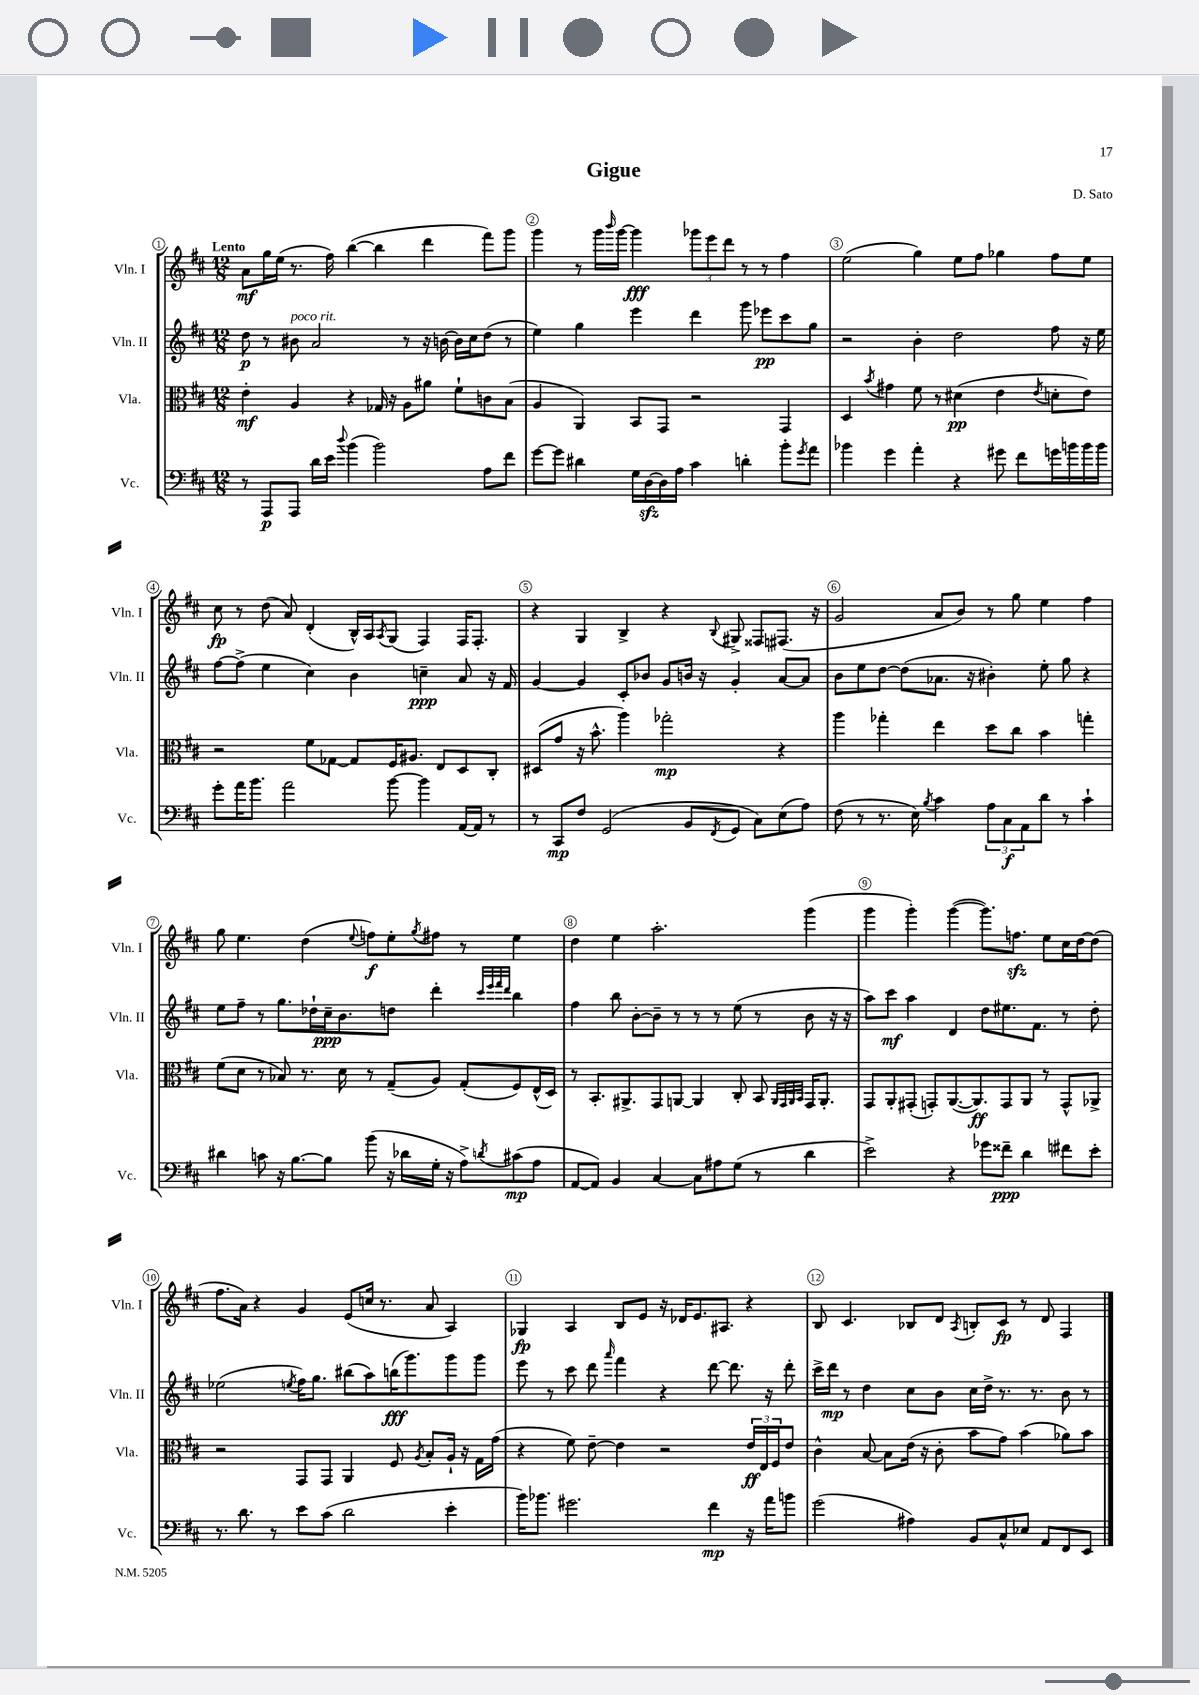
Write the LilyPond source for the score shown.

\header { title = "Gigue" composer = "D. Sato" }
<<
\new StaffGroup <<
\new Staff = "s0" \with { instrumentName = "Vln. I" shortInstrumentName = "Vln. I" } {
    \clef treble \key d \major \numericTimeSignature \time 12/8 \tempo "Lento"
    a'8\mf g''16 e''16( r8. fis''16) b''4~( b''4 d'''4 fis'''8) g'''8 |
    g'''4 r8 g'''16 \grace { b'''16 } g'''16~ g'''4\fff \tuplet 3/2 { ges'''8 e'''8 d'''8 } r8 r8 fis''4 |
    e''2( g''4) e''8 fis''8 ges''4 fis''8 e''8 |
    cis''8\fp r8 d''8( a'8) d'4-.( b16-^) a16 \acciaccatura { a8 } g8( fis4) fis16 fis8.-. |
    r4 g4 b4-> r4 \appoggiatura { b8 } gis8-> fisis8 fis8.( r16 |
    g'2 a'8 b'8) r8 g''8 e''4 fis''4 |
    g''8 e''4. d''4( \appoggiatura { e''8 } f''8\f) e''8-. \acciaccatura { g''8 } fis''8 r8 e''4 |
    d''4 e''4 a''2.-. g'''4( |
    g'''4 g'''4-.) g'''4~( g'''8.) f''8.\sfz e''8 cis''16 d''16~ d''8( |
    fis''8. a'16) r4 g'4 e'8( c''16 r8. a'8 a4) |
    ges4\fp a4 b8 e'8 r16 des'16 e'8. ais8. r4 |
    b8 cis'4. bes8 d'8 \acciaccatura { a8 } b8-. cis'8\fp r8 d'8 fis4 \bar "|." |
}
\new Staff = "s1" \with { instrumentName = "Vln. II" shortInstrumentName = "Vln. II" } {
    \clef treble \key d \major \numericTimeSignature \time 12/8
    d''8\p r8 bis'8^\markup { \italic "poco rit." } a'2 r8 r16 b'16~ b'16 cis''16 d''8( r8 |
    e''4) g''4 e'''4 d'''4 g'''8 ees'''8\pp cis'''8 g''8 |
    r2 b'4-. d''2 fis''8 r16 e''16 |
    fis''8~ fis''8->( e''4 cis''4) b'4 c''4--\ppp a'8 r16 fis'16 |
    g'4~ g'4 cis'8-. bes'8 g'8 b'16 r16 g'4-. a'8~ a'8 |
    b'8 e''8 d''8~ d''8( aes'8. r16 bis'4-.) e''8-. g''8 r4 |
    e''8 fis''8-- r8 g''8. des''16-! cis''16--\ppp b'8. d''8 d'''4-. \grace { cis'''32 e'''32 fis'''32 d'''32 } b''4 |
    fis''4 b''8 b'8~-. b'8-- r8 r8 r8 e''8( r8 b'8 r16 r16 |
    a''8) cis'''8\mf a''4 d'4 d''8 eis''8. fis'8. r8 d''8-. |
    ees''2( \acciaccatura { e''8 } fis''16) g''8. bis''8( a''8) b''16\fff( g'''8.) g'''8 g'''8 |
    e'''8 r8 cis'''8 d'''8 \grace { a'''16 } fis'''4 r4 d'''8~ d'''8. r16 d'''8-. |
    cis'''16-> d'''16\mp r8 d''4 cis''8 b'8 cis''16 d''16-> r8. r8. b'8 r8 \bar "|." |
}
\new Staff = "s2" \with { instrumentName = "Vla." shortInstrumentName = "Vla." } {
    \clef alto \key d \major \numericTimeSignature \time 12/8
    e'4-.\mf a4 r4 ges16 r16 a8 ais'8 fis'8-! c'8 b8( |
    a4 a,4) b,8 g,8 r2 g,4 |
    d4 \acciaccatura { b'8 } gis'4 fis'8 r8 dis'4\pp( e'4 \acciaccatura { e'8 } d'8-. e'8) |
    r2 fis'8 ges8~ ges8 fis16 ais8. e8 d8 cis8-. |
    dis8( g'8 r16 b'8.-^ a''4) ges''2-.\mp r4 |
    a''4 ges''4-. e''4 d''8 cis''8 b'4 g''4-. |
    fis'8( d'8 r8 bes8) r8. d'16 r8 g8--( a8) g8-.( fis8) e16-^( d16) |
    r8 b,8.-. ais,8.-> g,8 a,8~ a,4 cis8-. b,8 \grace { a,32 g,32 a,32 b,32 } g,16 a,8.-. |
    g,8 a,8-. gis,8-.( g,8-.) a,8.~( a,8.\ff) g,8 a,8 r8 g,8-^ aes,8-> |
    r2 g,8 g,8 a,4 fis8 \acciaccatura { a8 } b8-. a16-! r16 g16 g'16( |
    r4 fis'8) e'8~-- e'4 r2 \tuplet 3/2 { e'16\ff e16 fis16 } e'8 |
    cis'4-^ b8~ b8 e'16( r16 cis'8-. b'8 g'8) b'4( aes'8) b'8 \bar "|." |
}
\new Staff = "s3" \with { instrumentName = "Vc." shortInstrumentName = "Vc." } {
    \clef bass \key d \major \numericTimeSignature \time 12/8
    r8 a,,8\p a,,8 d'16 e'16 \appoggiatura { d''8 } b'4( b'2) a8 fis'8 |
    g'8~ g'8 dis'4 g16 d16~\sfz d16 a16 cis'4 d'4-. b'8-. \acciaccatura { g'8 } a'8 |
    bes'4 g'4 a'4-. r4 gis'8 fis'8 g'16 b'16 b'16 b'16 |
    g'8-. a'16 b'8. a'2 b'8~ b'4 a,16~ a,16 r8 |
    r8 cis,8\mp fis8 g,2( b,8 \acciaccatura { fis,8 } g,8 cis8) e8( a8) |
    fis8( r8 r8. e16) \acciaccatura { b8 } cis'4 \tuplet 3/2 { a8 cis8\f a,8 } d'8 r8 cis'4-! |
    dis'4 c'8 r16 b8.~ b8 b'8( r16 des'16 g16-. r16 a8->) \acciaccatura { d'8 } cis'8\mp( a8 |
    a,8~ a,8) b,4 cis4~ cis8 ais8 g8( r8 d'4 |
    e'2->) r4 ges'8 fisis'8--\ppp d'4 fis'8 e'8-. |
    r8. d'8. r8 e'8 cis'8( d'2 e'4-. |
    b'16) bes'8. gis'2. fis'4\mp r16 a'16 b'8 |
    g'2( ais4) b,8 cis8-^ ees8 a,8 fis,8 e,8 \bar "|." |
}
>>
>>
\layout { \context { \Score \override BarNumber.break-visibility = ##(#f #t #t) barNumberVisibility = #all-bar-numbers-visible \override BarNumber.stencil = #(make-stencil-circler 0.1 0.3 ly:text-interface::print) } }
